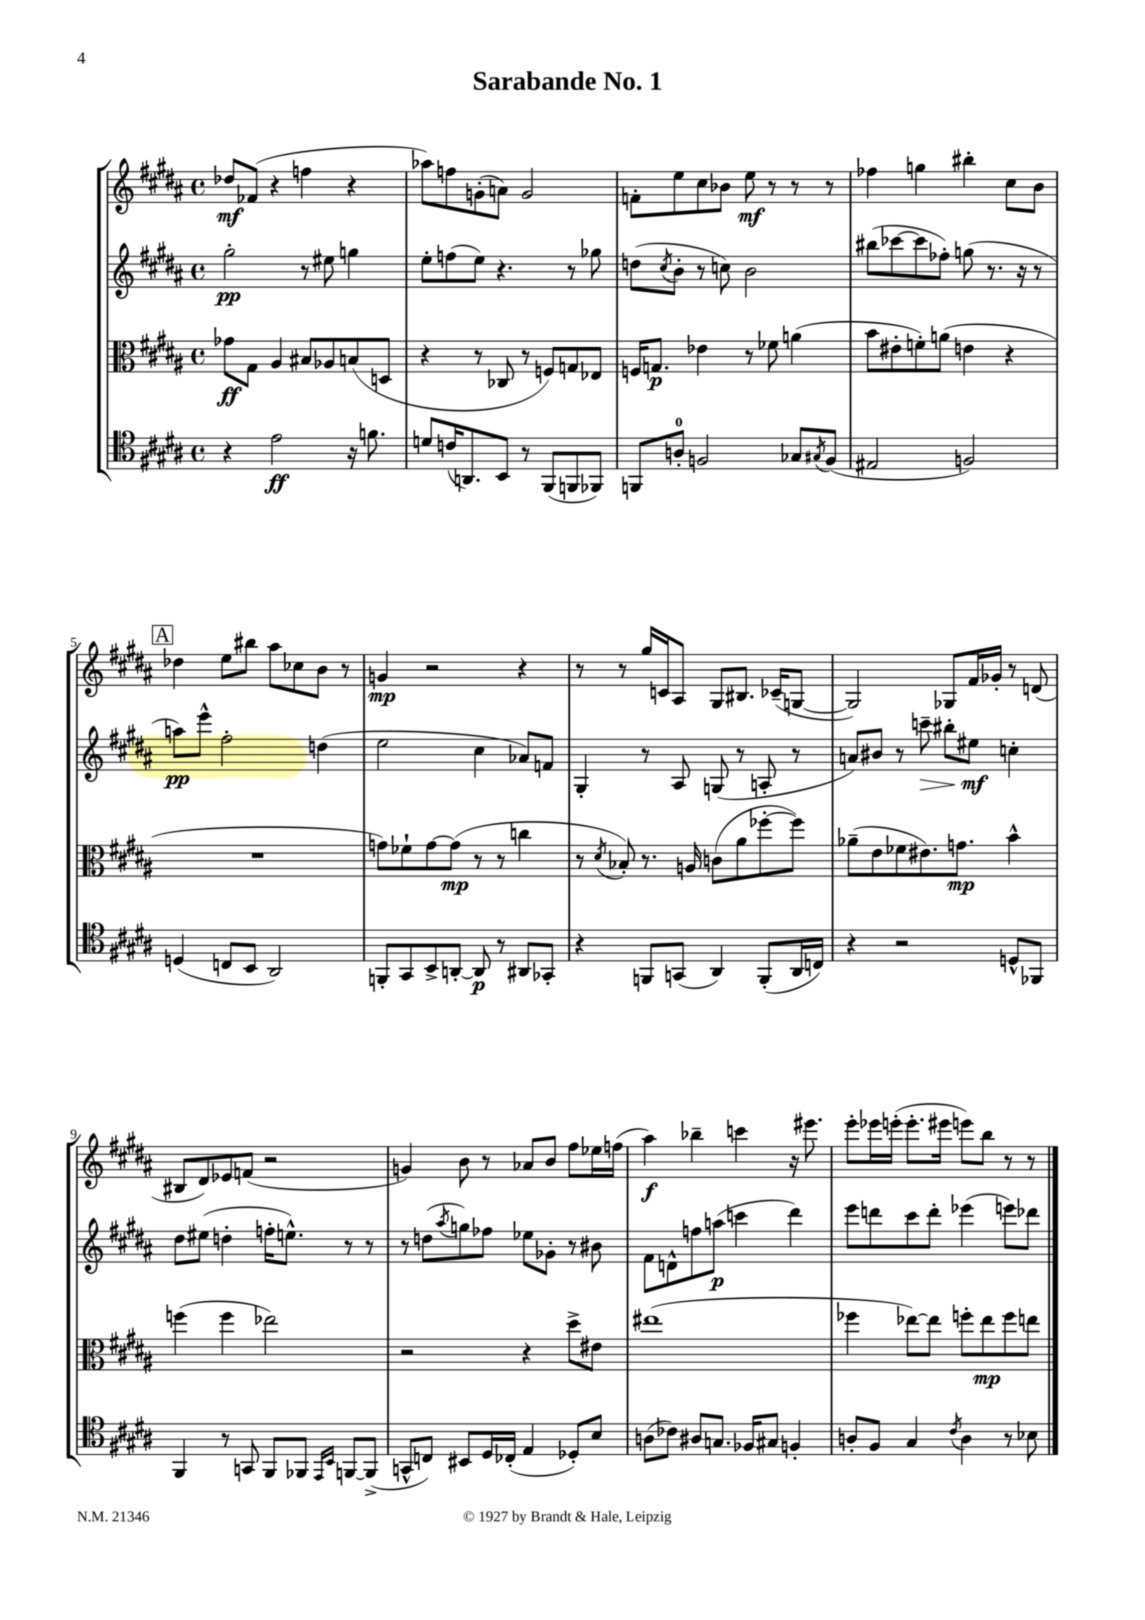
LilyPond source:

\header { title = "Sarabande No. 1" }
<<
\new StaffGroup <<
\new Staff = "s0" {
    \clef treble \key b \major \defaultTimeSignature \time 4/4
    des''8\mf fes'8( r4 f''4 r4 |
    aes''8) f''8 g'8-.( a'8) g'2 |
    f'8-. e''8 cis''8 bes'8 e''8\mf r8 r8 r8 |
    fes''4 g''4 bis''4-. cis''8 b'8 |
    \mark \markup { \box "A" } des''4 e''8 bis''8 ais''8 ces''8 b'8 r8 |
    g'4\mp r2 r4 |
    r8 r8 gis''16 c'16 ais8 gis8 bis8. ces'16--( g8~ |
    g2) ges8 fis'16 ges'16-. r8 d'8( |
    bis8 dis'8) ees'8 f'8( r2 |
    g'4) b'8 r8 aes'8 b'8 fis''8 ees''16 f''16( |
    ais''4\f) bes''4-- c'''4 r16 eis'''8. |
    e'''8-. ees'''16 e'''16-.( e'''8.-. eis'''16 e'''8) b''8 r8 r8 \bar "|." |
}
\new Staff = "s1" {
    \clef treble \key b \major \defaultTimeSignature \time 4/4
    gis''2-.\pp r8 eis''8 g''4 |
    e''8-. f''8( e''8) r4. r8 ges''8 |
    d''8( \acciaccatura { cis''8 } b'8-. r8 c''8) b'2 |
    bis''8( ces'''8~ ces'''8 fes''8-.) g''8( r8. r16 r8 |
    \mark \markup { \box "A" } a''8\pp) e'''8-^ fis''2-. d''4( |
    e''2 cis''4 aes'8) f'8 |
    gis4-. r8 ais8 g8( r8 a8-. r8 |
    a'8) bis'8 r8 c'''8--\> bis''8-. eis''8\mf\! c''4-. |
    dis''8 eis''8( d''4-. f''16-. e''8.-^) r8 r8 |
    r8 d''8( \acciaccatura { ais''8 } g''8) fes''8 ees''8 ges'8-. r8 bis'8 |
    fis'8 d'8-^ f''8 a''8\p( c'''4 dis'''4) |
    e'''8 d'''8 cis'''8 d'''8-. ees'''4( e'''8) des'''8 \bar "|." |
}
\new Staff = "s2" {
    \clef alto \key b \major \defaultTimeSignature \time 4/4
    ges'8\ff gis8 ais4 bis8 aes8 b8( d8 |
    r4 r8 ces8 r8 f8) g8 ees8 |
    f16 g8.\p ees'4 r8 fes'8 a'4( |
    b'8 eis'8-. f'8-.) a'8( e'4 r4 |
    \mark \markup { \box "A" } R1 |
    g'8) fes'8-! g'8~ g'8\mp( r8 r8 c''4 |
    r8 \acciaccatura { dis'8 } bes8-.) r8. a16 c'8( ais'8 fes''8~-. fes''8) |
    aes'8--( e'8 fes'8 eis'8.) g'8.\mp b'4-^ |
    f''4( f''4 ees''2) |
    r2 r4 dis''8-> eis'8 |
    eis''1( |
    fes''4 ees''8~) ees''8 f''8-. ees''8\mp f''8 e''8 \bar "|." |
}
\new Staff = "s3" {
    \clef tenor \key b \major \defaultTimeSignature \time 4/4
    r4 e'2\ff r16 f'8. |
    d'8 c'16( a,8.) b,8 r8 fis,8( f,8 fes,8) |
    f,8 a8-0-. f2 ges8 \acciaccatura { gis8 } f8( |
    eis2 f2) |
    \mark \markup { \box "A" } d4( c8 b,8 ais,2) |
    f,8-. gis,8 b,8-> a,8~-. a,8\p r8 ais,8 ges,8-. |
    r4 f,8 g,8( ais,4) f,8-.( ais,16 c16) |
    r4 r2 d8-^ fes,8 |
    fis,4 r8 g,8 fis,8 fes,8 \grace { e,16 b,16 } f,8~ f,8->( |
    g,8-^ c8) bis,8 dis16 ces16-.( e4 des8-.) b8 |
    a8( ces'8) ais8 g8. fes16 gis8 f4-. |
    a8-. fis8 gis4 \acciaccatura { cis'8 } a4 r8 bes8 \bar "|." |
}
>>
>>
